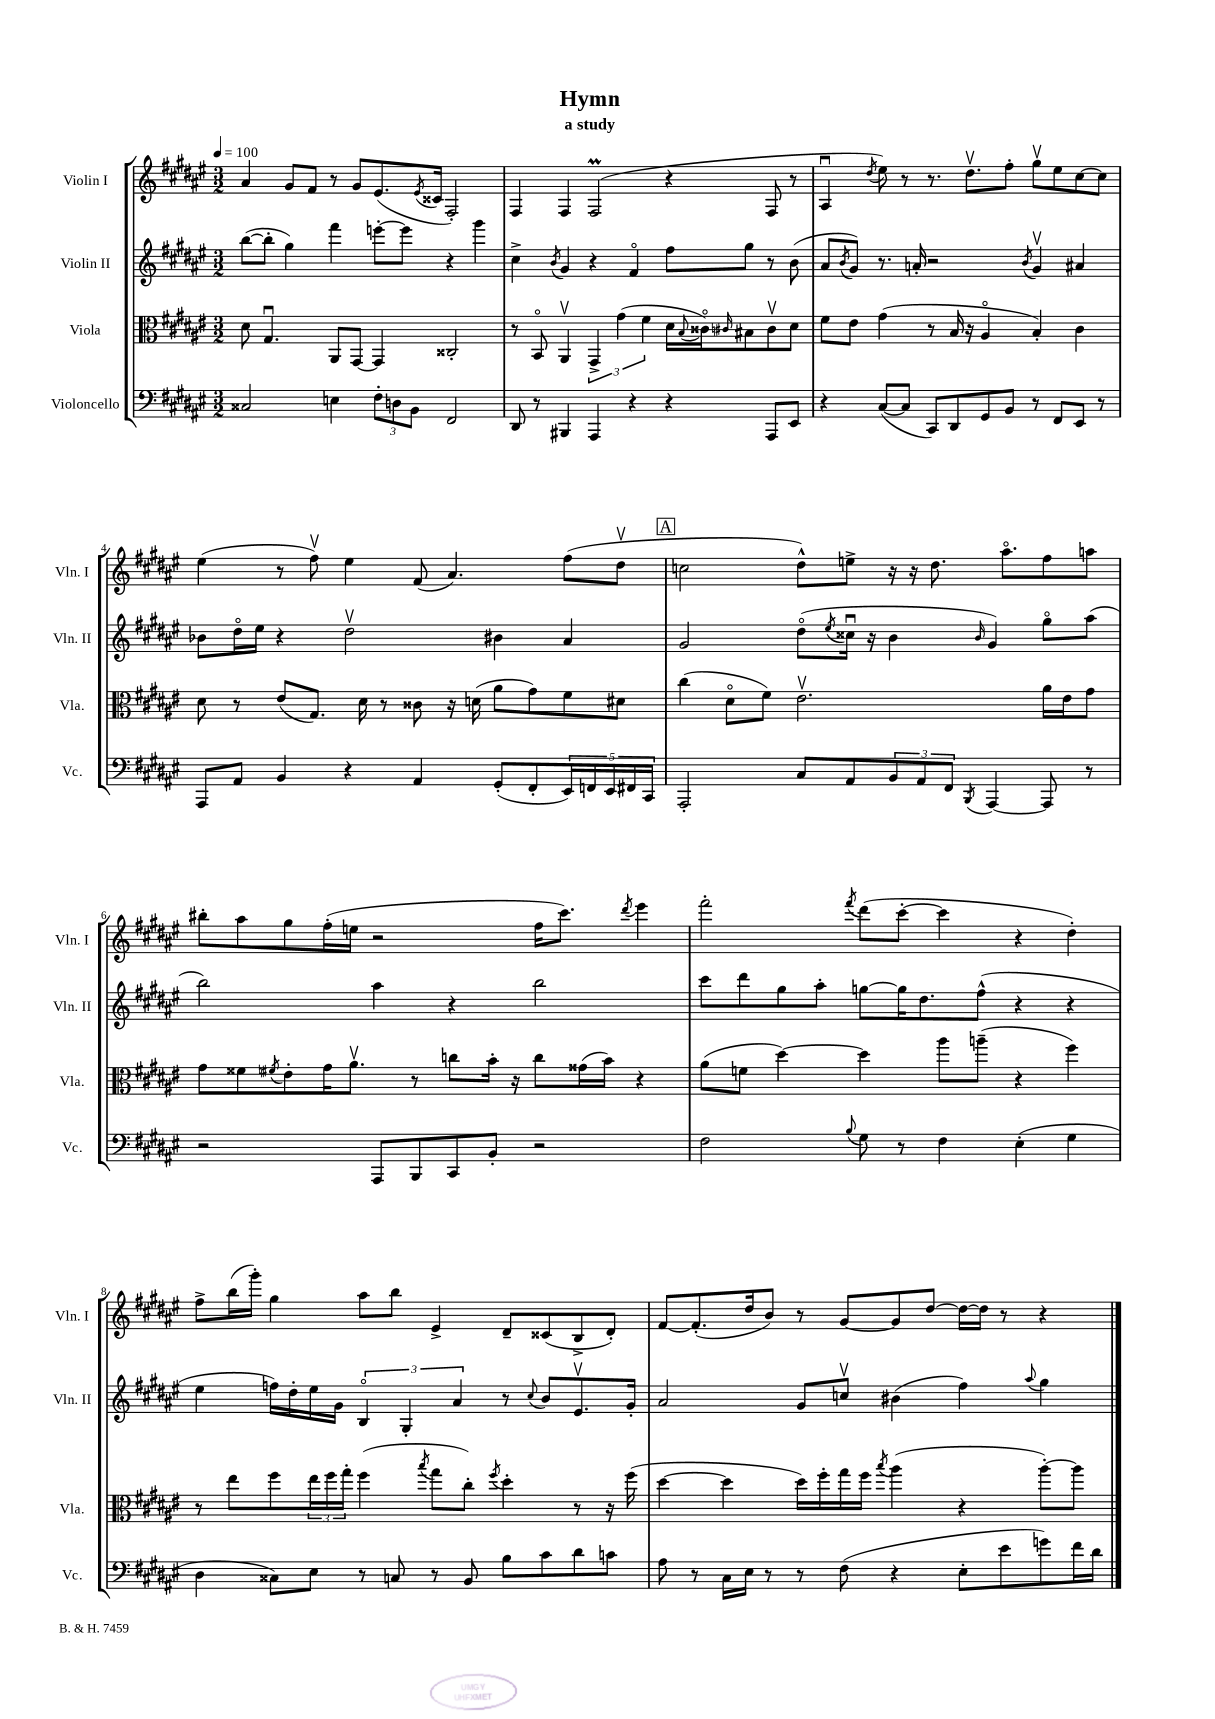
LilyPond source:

\header { title = "Hymn" subtitle = "a study" }
<<
\new StaffGroup <<
\new Staff = "s0" \with { instrumentName = "Violin I" shortInstrumentName = "Vln. I" } {
    \clef treble \key fis \major \numericTimeSignature \time 3/2 \tempo 4 = 100
    ais'4 gis'8 fis'8 r8 gis'8 eis'8.( \acciaccatura { eis'8 } cisis'16 fis2-.) |
    fis4 fis4 fis2\prall( r4 fis8 r8 |
    ais4\downbow \acciaccatura { dis''8 } eis''8) r8 r8. dis''8.\upbow fis''8-. gis''8\upbow eis''8 cis''8~ cis''8 |
    eis''4( r8 fis''8\upbow) eis''4 fis'8( ais'4.) fis''8( dis''8\upbow |
    \mark \markup { \box "A" } c''2 dis''8-^) e''8-> r16 r16 dis''8. ais''8.\flageolet fis''8 a''8 |
    bis''8-. ais''8 gis''8 fis''16-.( e''16 r2 fis''16 cis'''8.) \acciaccatura { dis'''8 } eis'''4 |
    fis'''2-. \acciaccatura { fis'''8 } dis'''8( cis'''8~-. cis'''4 r4 dis''4-.) |
    fis''8-> b''16( gis'''16-.) gis''4 ais''8 b''8 eis'4-> dis'8-- cisis'8( b8-> dis'8-.) |
    fis'8~ fis'8.-.( dis''16 b'8) r8 gis'8~ gis'8 dis''8~ dis''16~ dis''16 r8 r4 \bar "|." |
}
\new Staff = "s1" \with { instrumentName = "Violin II" shortInstrumentName = "Vln. II" } {
    \clef treble \key fis \major \numericTimeSignature \time 3/2
    b''8~( b''8-. gis''4) fis'''4 e'''8~-. e'''8 r4 gis'''4 |
    cis''4-> \acciaccatura { b'8 } gis'4 r4 fis'4\flageolet fis''8 gis''8 r8 b'8( |
    ais'8 \acciaccatura { b'8 } gis'8) r8. a'16-. r2 \acciaccatura { b'8 } gis'4\upbow ais'4 |
    bes'8 dis''16\flageolet eis''16 r4 dis''2\upbow bis'4 ais'4 |
    \mark \markup { \box "A" } gis'2 dis''8\flageolet( \acciaccatura { eis''8 } cisis''16\downbow r16 b'4 \grace { b'16 } gis'4) gis''8\flageolet ais''8( |
    b''2) ais''4 r4 b''2 |
    cis'''8 dis'''8 gis''8 ais''8-. g''8~ g''16 dis''8. fis''8-^( r4 r4 |
    eis''4 f''16) dis''16-. eis''16 gis'16 \tuplet 3/2 { b4\flageolet gis4-. ais'4 } r8 \appoggiatura { cis''8 } b'8 eis'8.\upbow gis'16-. |
    ais'2 gis'8 c''8\upbow bis'4( fis''4) \appoggiatura { ais''8 } gis''4 \bar "|." |
}
\new Staff = "s2" \with { instrumentName = "Viola" shortInstrumentName = "Vla." } {
    \clef alto \key fis \major \numericTimeSignature \time 3/2
    dis'8 gis4.\downbow ais,8 gis,8~ gis,4 cisis2-. |
    r8 b,8\flageolet ais,4\upbow \tuplet 3/2 { gis,4-> gis'4( fis'4 } dis'16 \appoggiatura { b8 } cisis'16\flageolet) \grace { cis'16 } bis8 cis'8\upbow dis'8 |
    fis'8 eis'8 gis'4( r8 b16 r16 ais4\flageolet b4-.) cis'4 |
    dis'8 r8 eis'8( gis8.) dis'16 r8 cisis'8 r16 d'16( ais'8 gis'8) fis'8 dis'8 |
    \mark \markup { \box "A" } cis''4( dis'8\flageolet fis'8) eis'2.\upbow ais'16 eis'16 gis'8 |
    gis'8 fisis'8 \acciaccatura { fis'8 } eis'8-. gis'16 ais'8.\upbow r8 c''8 b'16-. r16 c''8 gisis'16( b'16) r4 |
    ais'8( f'8 dis''4~) dis''4 ais''8 a''8--( r4 fis''4) |
    r8 eis''8 fis''8 \tuplet 3/2 { eis''16 fis''16 gis''16-. } fis''4( \acciaccatura { b''8 } gis''8 cis''8-.) \acciaccatura { fis''8 } dis''4-. r8 r16 fis''16( |
    dis''4~ dis''4 dis''16) fis''16-. gis''16 fis''16 \acciaccatura { b''8 } ais''4( r4 ais''8~-.) ais''8 \bar "|." |
}
\new Staff = "s3" \with { instrumentName = "Violoncello" shortInstrumentName = "Vc." } {
    \clef bass \key fis \major \numericTimeSignature \time 3/2
    cisis2 e4 \tuplet 3/2 { fis8-. d8 b,8 } fis,2 |
    dis,8 r8 bis,,4 ais,,4 r4 r4 ais,,8 eis,8 |
    r4 cis8~( cis8 cis,8) dis,8 gis,8 b,8 r8 fis,8 eis,8 r8 |
    ais,,8 ais,8 b,4 r4 ais,4 gis,8-.( fis,8-. \tuplet 5/4 { eis,16) f,16 eis,16 fis,16 cis,16 } |
    \mark \markup { \box "A" } ais,,2-. cis8 ais,8 \tuplet 3/2 { b,8 ais,8 fis,8 } \acciaccatura { b,,8 } ais,,4~ ais,,8 r8 |
    r2 ais,,8 b,,8 cis,8 b,8-. r2 |
    fis2 \appoggiatura { b8 } gis8 r8 fis4 eis4-.( gis4 |
    dis4 cisis8) eis8 r8 c8 r8 b,8 b8 cis'8 dis'8 c'8 |
    ais8 r8 cis16 eis16 r8 r8 fis8( r4 eis8-. eis'8 g'8) fis'16 dis'16 \bar "|." |
}
>>
>>
